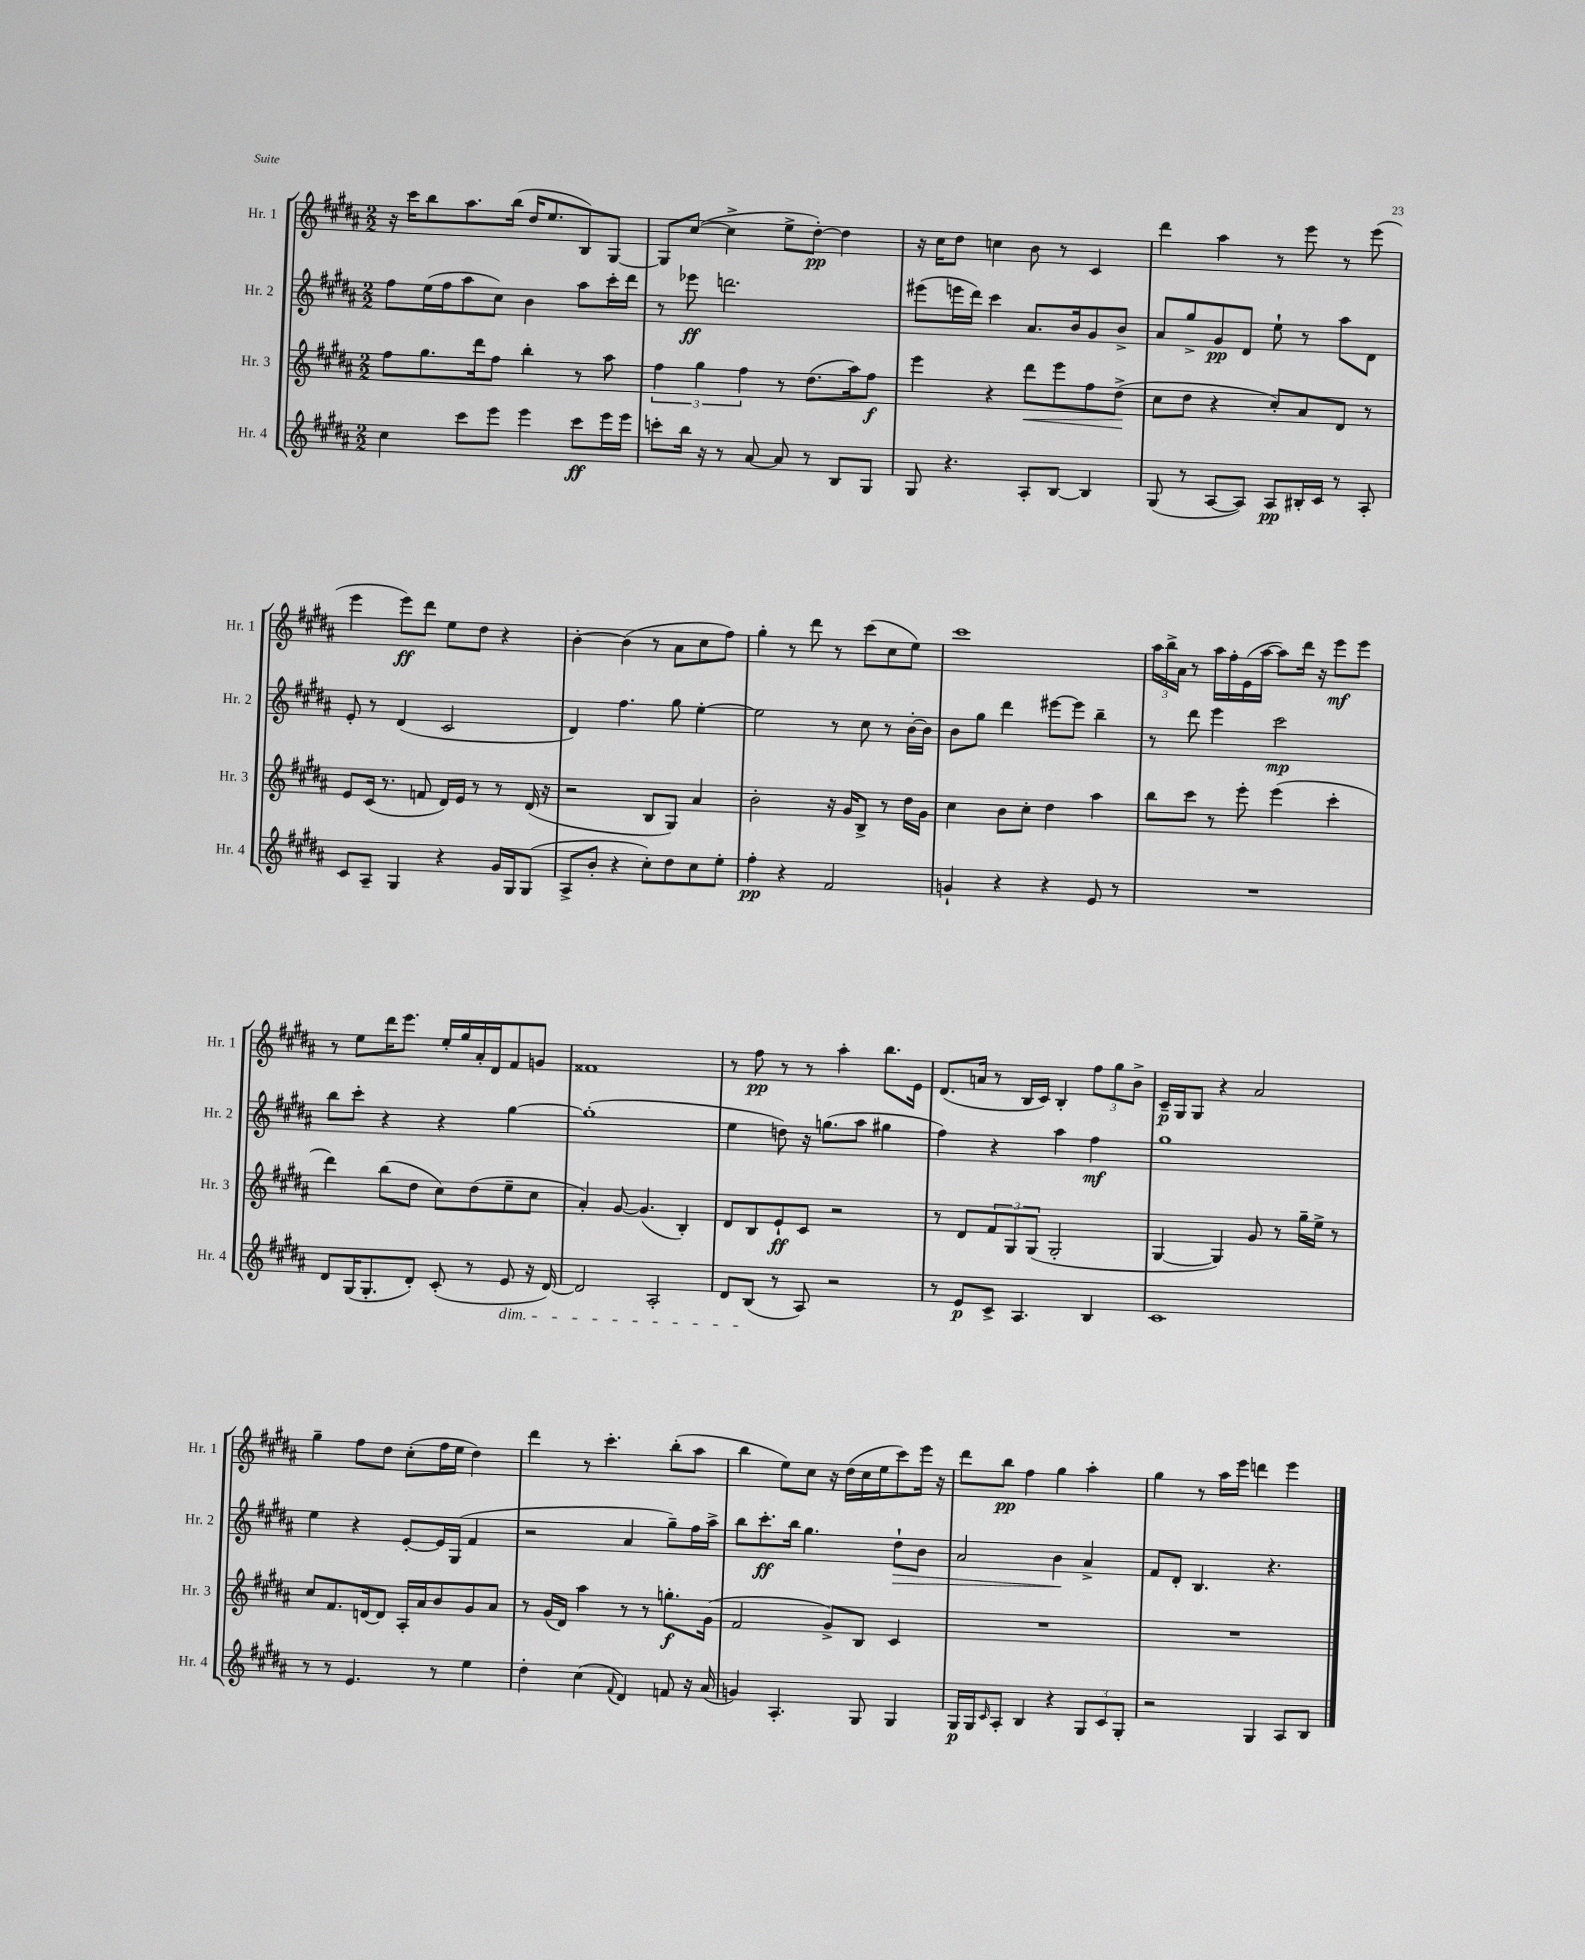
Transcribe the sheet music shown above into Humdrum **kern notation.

**kern	**kern	**kern	**kern
*staff4	*staff3	*staff2	*staff1
*clefG2	*clefG2	*clefG2	*clefG2
*k[f#c#g#d#a#]	*k[f#c#g#d#a#]	*k[f#c#g#d#a#]	*k[f#c#g#d#a#]
*M2/2	*M2/2	*M2/2	*M2/2
4cc#\	8ff#\L	8ff#\L	16r
.	.	.	16ccc#\LK
.	8.gg#\	(16ee\L	8bb\
.	.	16ff#\J	.
8ccc#\L	.	8aa#\	8.aa#\
.	16ddd#\k	.	.
8eee\J	8ff#\J	8cc#\J)	.
.	.	.	(16bb\Jk
4eee\	4bb'\	4b\	16dd#/LK
.	.	.	8.ee/
8ccc#\L	8r	8aa#\L	8B/)
16eee\L	8aa#\	16ccc#'\L	[8G#/J
16eee\JJ	.	16ddd#\JJ	.
=	=	=	=
8ccc'\L	6ff#\	8r	8G#/]L
16bb\Jk	.	8eee-\	([8cc#/J
.	6gg#\	.	.
16r	.	.	.
8r	.	2.ddd\	4cc#^\]
.	6ff#\	.	.
[8a#/	.	.	.
8a#/]	8r	.	8ee^\L
8r	(8.dd#\L	.	[8dd#'\J)
8B/L	.	.	4dd#\]
.	16aa#\k)	.	.
8G#/J	8ff#\J	.	.
=	=	=	=
8G#/	4eee\	(8eee#\L	16r
.	.	.	16cc#\LK
4.r	.	16eee\L	8dd#\J
.	.	16ddd#\JJ)	.
.	4r	4ccc#\	4cc\
8A#'/L	8ddd#\L	8.a#/L	8b\
[8B/J	8eee\	.	8r
.	.	16b/k	.
4B/]	8ff#\	8g#/	4c#/
.	(8dd#^\J	8b^/J	.
=	=	=	=
(8G#/	8cc#\L	8a#/L	4ddd#\
8r	8dd#\J	8gg#^/	.
[8A#/L	4r	8g#/	4aa#\
8A#/]J)	.	8d#/J	.
8A#/L	8cc#'/L)	8ee`\	8r
16B#'/L	8a#/	8r	8eee\
16c#/JJ	.	.	.
8r	8d#/J	8aa#\L	8r
8A#'/	8r	8d#\J	(8eee\
=	=	=	=
8c#/L	8e/L	8e'/	4eee\
8A#~/J	(16c#/Jk	8r	.
.	8.r	.	.
4G#/	.	(4d#/	8eee\L)
.	8f/	.	8ddd#\J
4r	16d#/LL)	2c#/	8ee\L
.	16e/JJ	.	.
.	8r	.	8dd#\J
16g#/LL	8r	.	4r
16G#/J	.	.	.
(8G#/J	(16d#/	.	.
.	16r	.	.
=	=	=	=
8A#^/L	2r	4d#/)	[4b'\
8b'/J	.	.	.
4r	.	4.ff#\	(4b\]
8cc#'\L)	8B/L	.	8r
8dd#\	8G#/J)	8gg#\	8a#\L
8cc#\	4a#/	[4ee'\	8cc#\
8ee'\J	.	.	8ff#\J)
=	=	=	=
4ff#'\	2b'\	2ee\]	4gg#'\
4r	.	.	8r
.	.	.	8ddd#\
2f#/	16r	8r	8r
.	16g#/LK	.	.
.	8B^/J	8cc#\	(8ccc#\L
.	8r	8r	8cc#\
.	16dd#\LL	[16b'\LL	8ee\J)
.	16g#\JJ	16b\]JJ	.
=	=	=	=
4g`/	4cc#\	8b\L	1ccc#
.	.	8gg#\J	.
4r	8b\L	4ddd#\	.
.	8cc#'\J	.	.
4r	4dd#\	[8eee#\L	.
.	.	8eee#\]J	.
8e/	4aa#\	4bb~\	.
8r	.	.	.
=	=	=	=
1r	8bb\L	8r	24aa#\LL
.	.	.	24bb^\
.	.	.	24a#\JJ
.	8ccc#\J	8ddd#\	8r
.	8r	4eee\	16aa#\LL
.	.	.	16ff#'\
.	8eee'\	.	(16e\
.	.	.	[16aa#\JJ
.	(4eee\	2ccc#\	8aa#\]L)
.	.	.	16ddd#\Jk
.	.	.	16r
.	4ccc#'\	.	8eee\L
.	.	.	8eee\J
=	=	=	=
8d#/L	4ddd#\)	8bb\L	8r
(16G#/K	.	8ccc#'\J	8ee\L
8.G#'/	.	.	.
.	(8bb\L	4r	16ddd#\K
.	.	.	8.eee\J
8d#'/J)	8dd#\J	.	.
(8c#'/	8cc#\L)	4r	16ee'/LL
.	.	.	16gg#/
8r	(8dd#\	.	16a#'/
.	.	.	16d#/J
8e/	8ee~\	[4gg#\	8f#/
16r	8cc#\J	.	8g/J
[16d#/)	.	.	.
=	=	=	=
2d#/]	4a#'/)	(1gg#']	1f##
.	[8g#/	.	.
.	(4.g#/]	.	.
2A#'/	.	.	.
.	4B'/)	.	.
=	=	=	=
8d#/L	8d#/L	4ee\	8r
(8B/J	8B/	.	8ff#\
8r	8e`/	8dd\)	8r
8A#/)	8c#/J	16r	8r
.	.	(8.gg\L	.
2r	2r	.	4aa#'\
.	.	8aa#\J	.
.	.	4gg#\	8.bb\L
.	.	.	16e\Jk
=	=	=	=
8r	8r	4ff#\)	(8.d#/L
8e/L	8d#/L	.	.
.	.	.	16a/Jk
8c#^/J	12f#/	4r	8r
.	12G#/	.	.
4.A#/	.	.	16B/LL
.	(12G#/J	.	.
.	.	.	16c#/JJ)
.	2G#'/	4aa#\	4B'/
4B/	.	4ff#\	12ff#\L
.	.	.	12gg#\
.	.	.	12b^\J
=	=	=	=
1c#	[4G#/	1gg#	16c#~/LL
.	.	.	16G#/J
.	.	.	8G#/J
.	4G#/])	.	4r
.	8g#/	.	2a#/
.	8r	.	.
.	16gg#~\LL	.	.
.	16ee^\JJ	.	.
.	8r	.	.
=	=	=	=
8r	8cc#/L	4ee\	4gg#~\
8r	8.f#/	.	.
4.e/	.	4r	8ff#\L
.	[16d/k	.	.
.	8d/]J	.	8dd#\J
.	16A#'/LL	[8e'/L	(8cc#'\L
.	16a#/J	.	.
8r	8b/	16e/]L	16ff#\L
.	.	(16G#/JJ	16ee\JJ
4ee\	8g#/	4f#/	4dd#\)
.	8a#/J	.	.
=	=	=	=
4dd#'\	8r	2r	4ddd#\
.	(16g#/LL	.	.
.	16d#/JJ)	.	.
(4cc#\	4aa#\	.	8r
.	.	.	4.ccc#'\
8qqf#/	.	.	.
4d#/)	8r	4a#/	.
.	8r	.	.
8f/	8.gg'\L	8gg#~\L)	(8bb'\L
16r	.	16ff#\L	8aa#\J
(16a#/	(16g#\Jk	16aa#^\JJ	.
=	=	=	=
4g/)	2f#/	8bb\L	4bb\
.	.	8.ccc#'\	.
4.A#'/	.	.	8ee\L)
.	.	16bb\Jk	.
.	.	4.gg#\	8cc#\J
.	8g#^/L)	.	16r
.	.	.	(16dd#\LL
8G#/	8B/J	.	16cc#\
.	.	.	16ee\J
4G#/	4c#/	8dd#`\L	8ccc#\)
.	.	8b\J	16eee\Jk
.	.	.	16r
=	=	=	=
16G#/LL	1r	2a#/	8ddd#\L
16G#/J	.	.	.
16qqc#/	.	.	.
8A#'/J	.	.	8bb\J
4B/	.	.	4ff#\
4r	.	4b\	4gg#\
12G#/L	.	4a#^/	4aa#'\
12c#/	.	.	.
12G#'/J	.	.	.
=	=	=	=
2r	1r	8f#/L	4gg#\
.	.	8d#'/J	.
.	.	4.B/	8r
.	.	.	16aa#\LL
.	.	.	16eee\JJ
4G#/	.	.	4ddd\
.	.	4.r	.
8A#/L	.	.	4eee\
8B/J	.	.	.
==	==	==	==
*-	*-	*-	*-
